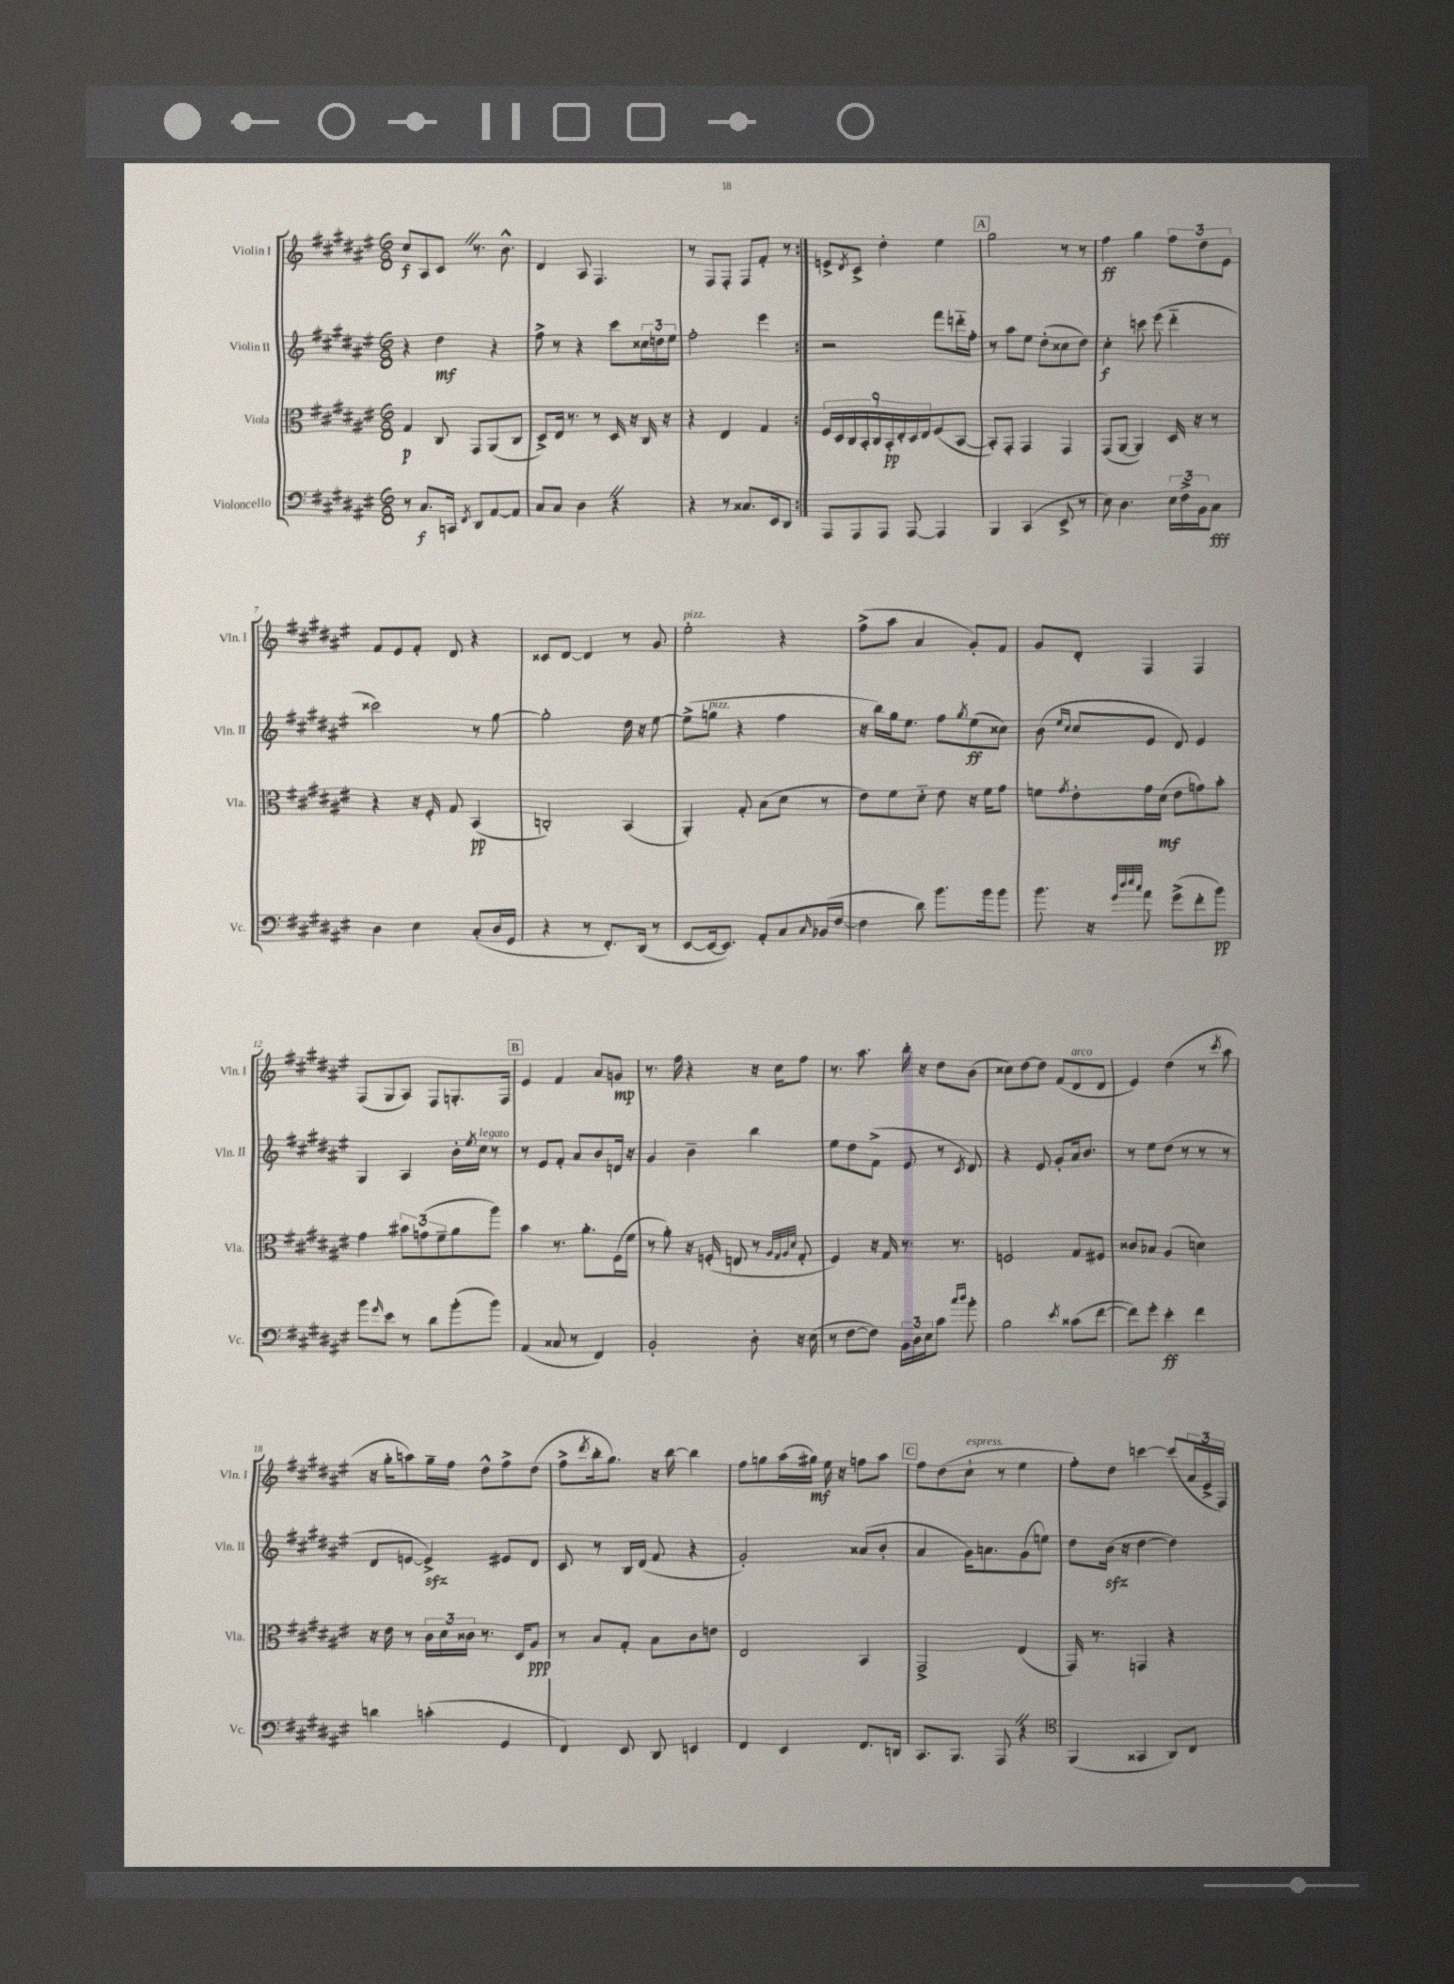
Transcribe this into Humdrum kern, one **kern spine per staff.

**kern	**dynam	**kern	**dynam	**kern	**dynam	**kern	**dynam
*part4	*part4	*part3	*part3	*part2	*part2	*part1	*part1
*staff4	*staff4	*staff3	*staff3	*staff2	*staff2	*staff1	*staff1
*I"Violoncello	*	*I"Viola	*	*I"Violin II	*	*I"Violin I	*
*I'Vc.	*	*I'Vla.	*	*I'Vln. II	*	*I'Vln. I	*
*clefF4	*	*clefC3	*	*clefG2	*	*clefG2	*
*k[f#c#g#d#a#e#]	*	*k[f#c#g#d#a#e#]	*	*k[f#c#g#d#a#e#]	*	*k[f#c#g#d#a#e#]	*
*M6/8	*	*M6/8	*	*M6/8	*	*M6/8	*
=1	=1	=1	=1	=1	=1	=1	=1
8r	.	4G#/	p	4r	.	8cc#/L	f
8.C#/L	f	.	.	.	.	8A#/	.
.	.	8C#/	.	4dd#\	mf	8c#Z/J	.
16CCn/Jk	.	.	.	.	.	.	.
8qFF#/	.	.	.	.	.	.	.
8DD#/L	.	8GG#/L	.	.	.	8.r	.
[8AA#/	.	(8AA#/	.	4r	.	.	.
.	.	.	.	.	.	8.b^^\	.
8AA#/J]	.	8C#/J	.	.	.	.	.
=2	=2	=2	=2	=2	=2	=2	=2
8C#/L	.	8D#^/L)	.	8ff#^\	.	4d#/	.
8C#/J	.	16E#/Jk	.	8r	.	.	.
.	.	8.r	.	.	.	.	.
4D#Z\	.	.	.	4r	.	8A#/	.
.	.	8r	.	.	.	4.F#/	.
4r	.	16D#/	.	8ccc#\L	.	.	.
.	.	16r	.	.	.	.	.
.	.	16C#/	.	24cc##X\L	.	.	.
.	.	.	.	24ddn\	.	.	.
.	.	16r	.	.	.	.	.
.	.	.	.	24ee#\JJ	.	.	.
=3	=3	=3	=3	=3	=3	=3	=3
4r	.	4r	.	2ff#'\	.	8r	.
.	.	.	.	.	.	8F#/L	.
8r	.	4E#/	.	.	.	8F#'/J	.
8.C##X/L	.	.	.	.	.	8F#/L	.
.	.	4G#/	.	4eee#\	.	8f#'/J	.
16EE#/k	.	.	.	.	.	.	.
8DD#/J	.	.	.	.	.	8r	.
=4:|!	=4:|!	=4:|!	=4:|!	=4:|!	=4:|!	=4:|!	=4:|!
8AAA#/L	.	18F#/LL	.	2r	.	8en^/L	.
.	.	18D#/	.	.	.	.	.
.	.	18C#/	.	.	.	.	.
.	.	.	.	.	.	8qd#/	.
8AAA#/	.	.	.	.	.	8c#^/J	.
.	.	18BB'/	.	.	.	.	.
.	.	18C#/	.	.	.	.	.
8AAA#/J	.	.	.	.	.	4dd#'\	.
.	.	18BB'/	pp	.	.	.	.
.	.	18E#'/	.	.	.	.	.
[8AAA#/	.	.	.	.	.	.	.
.	.	18D#/	.	.	.	.	.
.	.	18E#/J	.	.	.	.	.
4AAA#/]	.	(8F#/	.	8fff#\L	.	4ee#\	.
.	.	[8BB/J	.	16dddn\L	.	.	.
.	.	.	.	16ff#'\JJ	.	.	.
!!LO:REH:place=s1:t=A
=5	=5	=5	=5	=5	=5	=5	=5
4BBB/	.	8BB'/L])	.	8r	.	2gg#\	.
.	.	8GG#'/J	.	8aa#\L	.	.	.
(4CC#/	.	4GG#/	.	8ee#\J	.	.	.
.	.	.	.	(8dd#'\L	.	.	.
8EE#^/	.	4GG#/	.	8cc##X\	.	8r	.
8r	.	.	.	8dd#\J)	.	8r	.
=6	=6	=6	=6	=6	=6	=6	=6
8E#\)	.	(8GG#/L	.	4cc#'\	f	4ff#\	ff
4.D#\	.	[8AA#/J	.	.	.	.	.
.	.	4AA#/])	.	8cccn\	.	4gg#\	.
.	.	.	.	(8eee#\	.	.	.
24E#\LL	.	16D#/	.	4ddd#\	.	12ff#\L	.
24F#^\	.	.	.	.	.	.	.
.	.	16r	.	.	.	.	.
24BB\J	.	.	.	.	.	12dd#\	.
8C#\J	fff	8r	.	.	.	.	.
.	.	.	.	.	.	12e#\J	.
!!LO:LB:g=z
=7	=7	=7	=7	=7	=7	=7	=7
4D#\	.	4r	.	2ccc##X\)	.	8f#/L	.
.	.	.	.	.	.	8e#/	.
4E#\	.	16r	.	.	.	8f#'/J	.
.	.	16F#'/	.	.	.	.	.
.	.	8G#/	.	.	.	8d#/	.
(8C#'/L	.	(4BB/	pp	8r	.	4r	.
16D#/L	.	.	.	[8gg#\	.	.	.
16GG#/JJ	.	.	.	.	.	.	.
=8	=8	=8	=8	=8	=8	=8	=8
4r	.	2Cn'/)	.	2gg#'\]	.	8c##X/L	.
.	.	.	.	.	.	[8d#/J	.
8r	.	.	.	.	.	4d#/]	.
8.FF#'/L)	.	.	.	.	.	.	.
.	.	(4BB/	.	16dd#\	.	8r	.
(16DD#/Jk	.	.	.	16r	.	.	.
8r	.	.	.	[8ee#\	.	8g#/	.
=9	=9	=9	=9	=9	=9	=9	=9
!	!	!	!	!	!	!LO:TX:a:i:t=pizz.	!
[8EE#/L	.	4AA#'/)	.	(8ee#^\L]	.	2ee#'\	.
!	!	!	!	!LO:TX:a:i:t=pizz.	!	!	!
16EE#/k_	.	.	.	8ggn\J	.	.	.
8.EE#/J])	.	.	.	.	.	.	.
.	.	8G#'/	.	4r	.	.	.
8AA#'/L	.	(8B\L	.	.	.	.	.
8C#/	.	8d#\J	.	4ff#\	.	4r	.
16qqC#/	.	.	.	.	.	.	.
(16BB-X/L	.	8r	.	.	.	.	.
[16F#/JJ	.	.	.	.	.	.	.
=10	=10	=10	=10	=10	=10	=10	=10
4F#\]	.	8e#\L)	.	16r	.	(8ff#^\L	.
.	.	.	.	16bb\LL)	.	.	.
.	.	8f#\	.	16gg#\J	.	8aa#\J	.
.	.	.	.	8.ee#\J	.	.	.
8d#\)	.	8d#\J	.	.	.	4a#/	.
8.b\L	.	8e#\	.	8ff#\L	.	.	.
.	.	.	.	8qgg#/	.	.	.
.	.	16r	.	(8ee#\	ff	8g#'/L)	.
16b\k	.	16f#\KL	.	.	.	.	.
8b\J	.	8g#\J	.	8cc##X\J)	.	8f#/J	.
=11	=11	=11	=11	=11	=11	=11	=11
8.b\	.	8fn\L	.	(8b\	.	8g#/L	.
.	.	.	.	16qqee#/LL	.	.	.
.	.	8qg#/	.	16qqcc#/JJ	.	.	.
.	.	8e#'\	.	8cc#/L	.	8d#'/J	.
16r	.	.	.	.	.	.	.
32qqg#/LLL	.	.	.	.	.	.	.
32qqdd#/	.	.	.	.	.	.	.
32qqee#/	.	.	.	.	.	.	.
32qqcc#/JJJ	.	.	.	.	.	.	.
8a#\	.	16g#\L	.	8e#/J	.	4F#/	.
.	.	(16d#\JJ	mf	.	.	.	.
(8g#^\L	.	8e#\L	.	8d#/)	.	.	.
8f#'\	.	8gn\)	.	4e#/	.	4F#/	.
8b\J)	pp	8b'\J	.	.	.	.	.
!!LO:LB:g=z
=12	=12	=12	=12	=12	=12	=12	=12
8b\L	.	4g#\	.	4G#/	.	(8F#/L	.
16qqg#/	.	.	.	.	.	.	.
8e#\J	.	.	.	.	.	8G#/	.
8r	.	12b#X\L	.	4A#/	.	8A#/J)	.
.	.	(12gn\	.	.	.	.	.
8d#\L	.	.	.	.	.	8F#/L	.
.	.	12f#~\	.	.	.	.	.
(8b'\	.	8a#\	.	16b'\LL	.	8.Gn'/	.
.	.	.	.	8qee#/	.	.	.
!	!	!	!	!LO:TX:a:i:t=legato	!	!	!
.	.	.	.	16cc#\JJ	.	.	.
8b\J)	.	8aa#\J)	.	8r	.	.	.
.	.	.	.	.	.	16F#/Jk	.
!!LO:REH:place=s1:t=B
=13	=13	=13	=13	=13	=13	=13	=13
(4AA#/	.	4b\	.	8r	.	4e#/	.
.	.	.	.	8e#/L	.	.	.
8C##X/	.	8.r	.	8f#'/J	.	4f#/	.
8r	.	.	.	8a#/L	.	.	.
.	.	8.a#'\L	.	.	.	.	.
4FF#/)	.	.	.	8b/	.	8a#/L	.
.	.	(16F#\L	.	16dn/Jk	.	8gn/J	mp
.	.	16f#\JJ	.	16r	.	.	.
=14	=14	=14	=14	=14	=14	=14	=14
2BB'/	.	8r	.	4g#/	.	8.r	.
.	.	8a#'\)	.	.	.	.	.
.	.	.	.	.	.	16ff#\	.
.	.	16r	.	4b~\	.	4r	.
.	.	(16Fn'/	.	.	.	.	.
.	.	8En/	.	.	.	.	.
8D#'\	.	8r	.	4bb\	.	16r	.
.	.	.	.	.	.	16cc#\KL	.
.	.	32qqA#/LLL	.	.	.	.	.
.	.	32qqG#/	.	.	.	.	.
.	.	32qqA#/	.	.	.	.	.
.	.	32qqd#/JJJ	.	.	.	.	.
16r	.	8G#'/	.	.	.	8ff#\J	.
(16E#\	.	.	.	.	.	.	.
=15	=15	=15	=15	=15	=15	=15	=15
8r	.	4F#/)	.	8ee#\L	.	8.r	.
[8F#\L	.	.	.	8dd#\	.	.	.
.	.	.	.	.	.	8.aa#\	.
8F#\J])	.	16r	.	(8f#^\J	.	.	.
.	.	16G#/	.	.	.	.	.
24BB\LL	.	8.r	.	8e#/	.	16bb'\	.
24D#\	.	.	.	.	.	.	.
.	.	.	.	.	.	16r	.
24E#\J	.	.	.	.	.	.	.
8c#\J	.	.	.	8r	.	8dd#\L	.
.	.	8.r	.	.	.	.	.
16qqcc#/LL	.	.	.	.	.	.	.
16qqdd#/JJ	.	.	.	8qc#/	.	.	.
8b'\	.	.	.	8d#/)	.	(8b\J	.
=16	=16	=16	=16	=16	=16	=16	=16
2B\	.	2Fn/	.	4r	.	8cc##X\L)	.
.	.	.	.	.	.	[8dd#\	.
.	.	.	.	8e#/	.	8dd#\J]	.
.	.	.	.	8g#'/L	.	(8f#/L	.
8qe#/	.	.	.	.	.	.	.
!	!	!	!	!	!	!LO:TX:a:i:t=arco	!
(8c##X\L	.	8G#/L	.	16a#/k	.	8d#/	.
.	.	.	.	8.b/J	.	.	.
[8f#\J	.	8F#X/J	.	.	.	8d#/J	.
=17	=17	=17	=17	=17	=17	=17	=17
8f#\L])	.	8c##X/L	.	8r	.	4e#/)	.
8g#'\J	.	8B-X/J	.	8ee#\L	.	.	.
4e#'\	ff	(4A#/	.	(8dd#\J	.	(4dd#\	.
.	.	.	.	8r	.	.	.
4f#\	.	4dn\)	.	8r	.	8r	.
.	.	.	.	.	.	8qccc#/	.
.	.	.	.	8r	.	8aa#\	.
!!LO:LB:g=z
=18	=18	=18	=18	=18	=18	=18	=18
4dn\	.	16r	.	8d#/L	.	16r	.
.	.	16e#\	.	.	.	16gg#'\KL	.
.	.	8r	.	[8en/J	.	8aan\)	.
(4cn'\	.	24c#\LL	.	4ezz^/])	.	16gg#~\L	.
.	.	24d#\	.	.	.	.	.
.	.	.	.	.	.	16ff#\JJ	.
.	.	24c##X\JJ	.	.	.	.	.
.	.	8.r	.	.	.	8dd#^^\L	.
4GG#/	.	.	.	8e#X/L	.	8ff#^\	.
.	.	16D#/KL	.	.	.	.	.
.	.	8A#/J	ppp	8d#/J	.	(8dd#\J	.
=19	=19	=19	=19	=19	=19	=19	=19
4FF#/)	.	8r	.	8c#/	.	8ff#^\L	.
.	.	.	.	.	.	8qddd#/	.
.	.	8B/L	.	8r	.	16bb'\k	.
.	.	.	.	.	.	8.gg#\J)	.
8EE#/	.	8G#'/J	.	16B/LL	.	.	.
.	.	.	.	(16d#/JJ	.	.	.
8DD#/	.	8B\L	.	8f#/	.	16r	.
.	.	.	.	.	.	[16bb\	.
4EEn/	.	8c#\	.	4r	.	4bb\]	.
.	.	8en\J	.	.	.	.	.
=20	=20	=20	=20	=20	=20	=20	=20
4FF#/	.	2E#/	.	2g#'/)	.	8ff#\L	.
.	.	.	.	.	.	8ggn\	.
4EE#/	.	.	.	.	.	(16aa#\L	.
.	.	.	.	.	.	16gg#X\JJ)	mf
.	.	.	.	.	.	16ee#\	.
.	.	.	.	.	.	16r	.
8.FF#/L	.	4BB/	.	(8a##X/L	.	8ffn\L	.
.	.	.	.	8b'/J	.	8aa#\J	.
16DDn/Jk	.	.	.	.	.	.	.
!!LO:REH:place=s1:t=C
=21	=21	=21	=21	=21	=21	=21	=21
8.CC#/L	.	2GG#^/	.	4a#/	.	8ff#\L	.
.	.	.	.	.	.	(8dd#\	.
8.BBB/J	.	.	.	.	.	.	.
!	!	!	!	!	!	!LO:TX:a:i:t=espress.	!
.	.	.	.	16g#\KL)	.	8cc#`\J	.
.	.	.	.	8.an\	.	.	.
8AAA#Z/	.	.	.	.	.	8r	.
4r	.	(4E#/	.	(8g#\	.	4ee#\	.
.	.	.	.	8een\J)	.	.	.
=22	=22	=22	=22	=22	=22	=22	=22
*clefC4	*	*	*	*	*	*	*
(4FF#/	.	16GG#/)	.	8dd#\L	.	8ff#'\L)	.
.	.	8.r	.	.	.	.	.
.	.	.	.	(16bzz\Jk	.	8dd#\J	.
.	.	.	.	16r	.	.	.
4GG##X/	.	4GGn/	.	[4dd#\	.	[4cccn\	.
8AA#/L)	.	4r	.	4dd#\])	.	(8ccc/L]	.
8C#/J	.	.	.	.	.	24a#/L	.
.	.	.	.	.	.	24e#^/	.
.	.	.	.	.	.	24F#/JJ)	.
==	==	==	==	==	==	==	==
*-	*-	*-	*-	*-	*-	*-	*-
